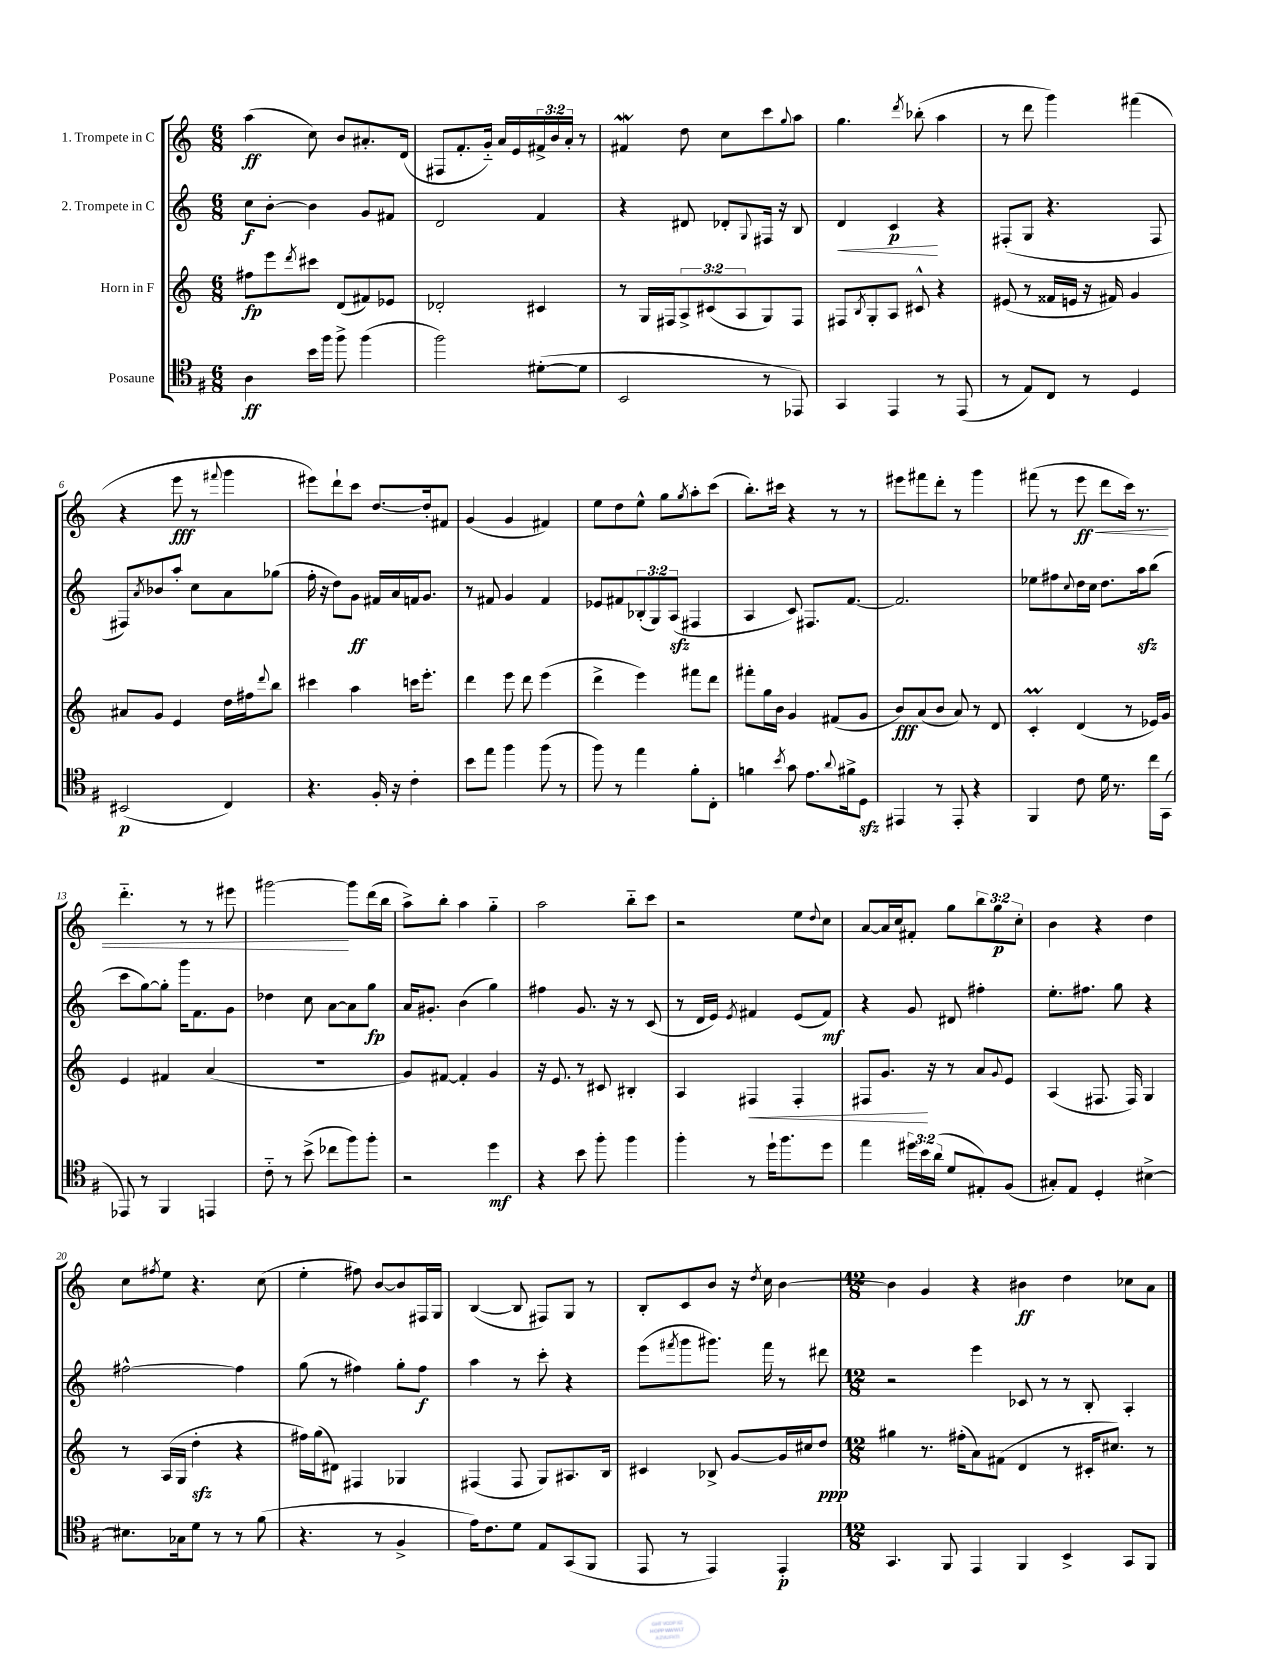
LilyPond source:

<<
\new StaffGroup <<
\new Staff = "s0" \with { instrumentName = "1. Trompete in C" } {
    \clef treble \key c \major \numericTimeSignature \time 6/8 \override Staff.TupletNumber.text = #tuplet-number::calc-fraction-text
    a''4\ff( c''8) b'8 ais'8.-. d'16( |
    fis8 f'8.-. g'16-_) a'16 e'16 \tuplet 3/2 { fis'16-> b'16 a'16-. } r8 |
    fis'4\mordent d''8 c''8 c'''8 \appoggiatura { g''8 } a''8 |
    g''4. \acciaccatura { d'''8 } bes''8-.( a''4 |
    r8 d'''8 g'''4) fis'''4( |
    r4 e'''8\fff r8 \appoggiatura { fis'''8 } g'''4 |
    eis'''8) d'''8-! c'''8 d''8.~ d''16-. fis'8 |
    g'4( g'4 fis'4) |
    e''8 d''8 e''8-^ g''8 \acciaccatura { g''8 } a''8-. c'''8( |
    b''8.-.) cis'''16 r4 r8 r8 |
    eis'''8 fis'''8 d'''8-. r8 g'''4 |
    fis'''8( r8 e'''8\ff\< d'''8 c'''16) r8. |
    d'''4.-_ r8 r8 eis'''8 |
    gis'''2~\! gis'''8 d'''16( b''16 |
    a''8->) b''8-. a''4 g''4-_ |
    a''2 b''8-_ c'''8 |
    r2 e''8 \appoggiatura { d''8 } c''8 |
    a'8~ a'16 c''16 fis'8-. g''8 \tuplet 3/2 { b''8 g''8\p c''8-. } |
    b'4 r4 d''4 |
    c''8 \acciaccatura { fis''8 } e''8 r4. c''8( |
    e''4-. fis''8) b'8~ b'8 fis16 g16 |
    b4~( b8 fis8) g8 r8 |
    b8-. c'8 b'8 r16 \acciaccatura { d''8 } c''16 b'4~ |
    \numericTimeSignature \time 12/8 b'4 g'4 r4 bis'4\ff d''4 ces''8 a'8 \bar "|." |
}
\new Staff = "s1" \with { instrumentName = "2. Trompete in C" } {
    \clef treble \key c \major \numericTimeSignature \time 6/8 \override Staff.TupletNumber.text = #tuplet-number::calc-fraction-text
    c''8\f b'8~-. b'4 g'8 fis'8 |
    d'2 f'4 |
    r4 dis'8 des'8-. \appoggiatura { g8 } fis16 r16 b8 |
    d'4\< c'4\p\! r4 |
    fis8-.( g8 r4. fis8 |
    fis8) \acciaccatura { a'8 } bes'8 a''8-. c''8 a'8 ges''8( |
    f''16-. r16 d''8) g'8\ff fis'16 a'16 f'16 g'8. |
    r8 fis'8 g'4 fis'4 |
    ees'8 fis'8 \tuplet 3/2 { bes8-.( g8) a8\sfz( } fis4 |
    a4 c'8) fis8. f'8.~ |
    f'2. |
    ees''8 fis''8 \appoggiatura { c''8 } d''16 c''16 d''8. a''16\sfz b''8( |
    c'''8 g''8~) g''8-. g'''16 f'8. g'8 |
    des''4 c''8 a'8~ a'8 g''8\fp |
    a'16 gis'8.-. b'4( g''4) |
    fis''4 g'8. r16 r8 c'8( |
    r8 d'16 e'16) \acciaccatura { e'8 } fis'4 e'8( fis'8\mf) |
    r4 g'8 dis'8 fis''4-. |
    e''8.-. fis''8. g''8 r4 |
    fis''2~-^ fis''4 |
    g''8( r8 fis''4) g''8-. fis''8\f |
    a''4 r8 c'''8-. r4 |
    e'''8( \acciaccatura { fis'''8 } g'''8 gis'''8.) fis'''16 r8 dis'''8 |
    \numericTimeSignature \time 12/8 r2 e'''4 ces'8 r8 r8 b8-. a4-. \bar "|." |
}
\new Staff = "s2" \with { instrumentName = "Horn in F" } {
    \clef treble \key c \major \numericTimeSignature \time 6/8 \override Staff.TupletNumber.text = #tuplet-number::calc-fraction-text
    fis''8\fp e'''8 \acciaccatura { d'''8 } cis'''8 d'8( fis'8) ees'8 |
    des'2-. cis'4 |
    r8 g16 fis16 \tuplet 3/2 { a8-> cis'8( a8 } g8) fis8 |
    fis8 \acciaccatura { b8 } g8-. a8 cis'8-^ r4 |
    eis'8( r8 fisis'16 e'16 r16 fis'16) g'4 |
    ais'8 g'8 e'4 d''16 fis''16 \appoggiatura { d'''8 } b''8 |
    cis'''4 a''4 c'''16 e'''8.-. |
    d'''4 e'''8 d'''8 e'''4( |
    d'''4-> e'''4) fis'''8 d'''8 |
    fis'''8-. g''16 b'16 g'4 fis'8( g'8 |
    b'8\fff) a'8( b'8 a'8) r8 d'8 |
    c'4-.\prall d'4( r8 ees'16) g'16 |
    e'4 fis'4 a'4( |
    R2. |
    g'8) fis'8~ fis'4-. g'4 |
    r16 e'8. r8 cis'8 bis4-. |
    a4 fis4\< fis4-. |
    fis8 g'8.\! r16 r8 a'8 \appoggiatura { g'8 } e'8 |
    a4( fis8. fis16) g4 |
    r8 a16( g16 d''4-.\sfz r4 |
    fis''16) g''16( dis'8) fis4 ges4 |
    fis4( fis8 g8) ais8. b16 |
    cis'4 bes8-> g'8~ g'16 cis''16 d''8\ppp |
    \numericTimeSignature \time 12/8 gis''4 r8. fis''16-.( a'8) fis'8( d'4 r8 cis'16-. cis''8.) r8 \bar "|." |
}
\new Staff = "s3" \with { instrumentName = "Posaune" } {
    \clef tenor \key g \major \numericTimeSignature \time 6/8 \override Staff.TupletNumber.text = #tuplet-number::calc-fraction-text
    a4\ff b'16 fis''16 fis''8-> fis''4( |
    fis''2) dis'8~-.( dis'8 |
    b,2 r8 ees,8) |
    g,4 e,4 r8 e,8( |
    r8 e8) c8 r8 d4 |
    bis,2\p( c4) |
    r4. fis16-. r16 c'4-. |
    b'8 e''8 fis''4 fis''8( r8 |
    fis''8) r8 e''4 fis'8-. c8-. |
    f'4 \acciaccatura { b'8 } g'8 e'8. \appoggiatura { a'8 } fis'16-> d8\sfz |
    eis,4 r8 eis,8-. r4 |
    fis,4 c'8 d'16 r8. c''16 g,16( |
    ees,8) r8 fis,4 e,4 |
    c'8-_ r8 b'8->( ces''8 fis''8) fis''8-. |
    r2 d''4\mf |
    r4 b'8 fis''8-. fis''4 |
    fis''4-. r8 d''16-! fis''8. d''8 |
    e''4 \tuplet 3/2 { dis''16 b'16 a'16( } d'8 eis8-.) fis8( |
    gis8-.) e8 d4-. bis4~-> |
    bis8. ges16 d'8 r8 r8 fis'8( |
    r4. r8 fis4-> |
    e'16) c'8. d'8 e8 g,8( fis,8 |
    e,8 r8 e,4) e,4-.\p |
    \numericTimeSignature \time 12/8 g,4. fis,8 e,4 fis,4 b,4-> g,8 fis,8 \bar "|." |
}
>>
>>
